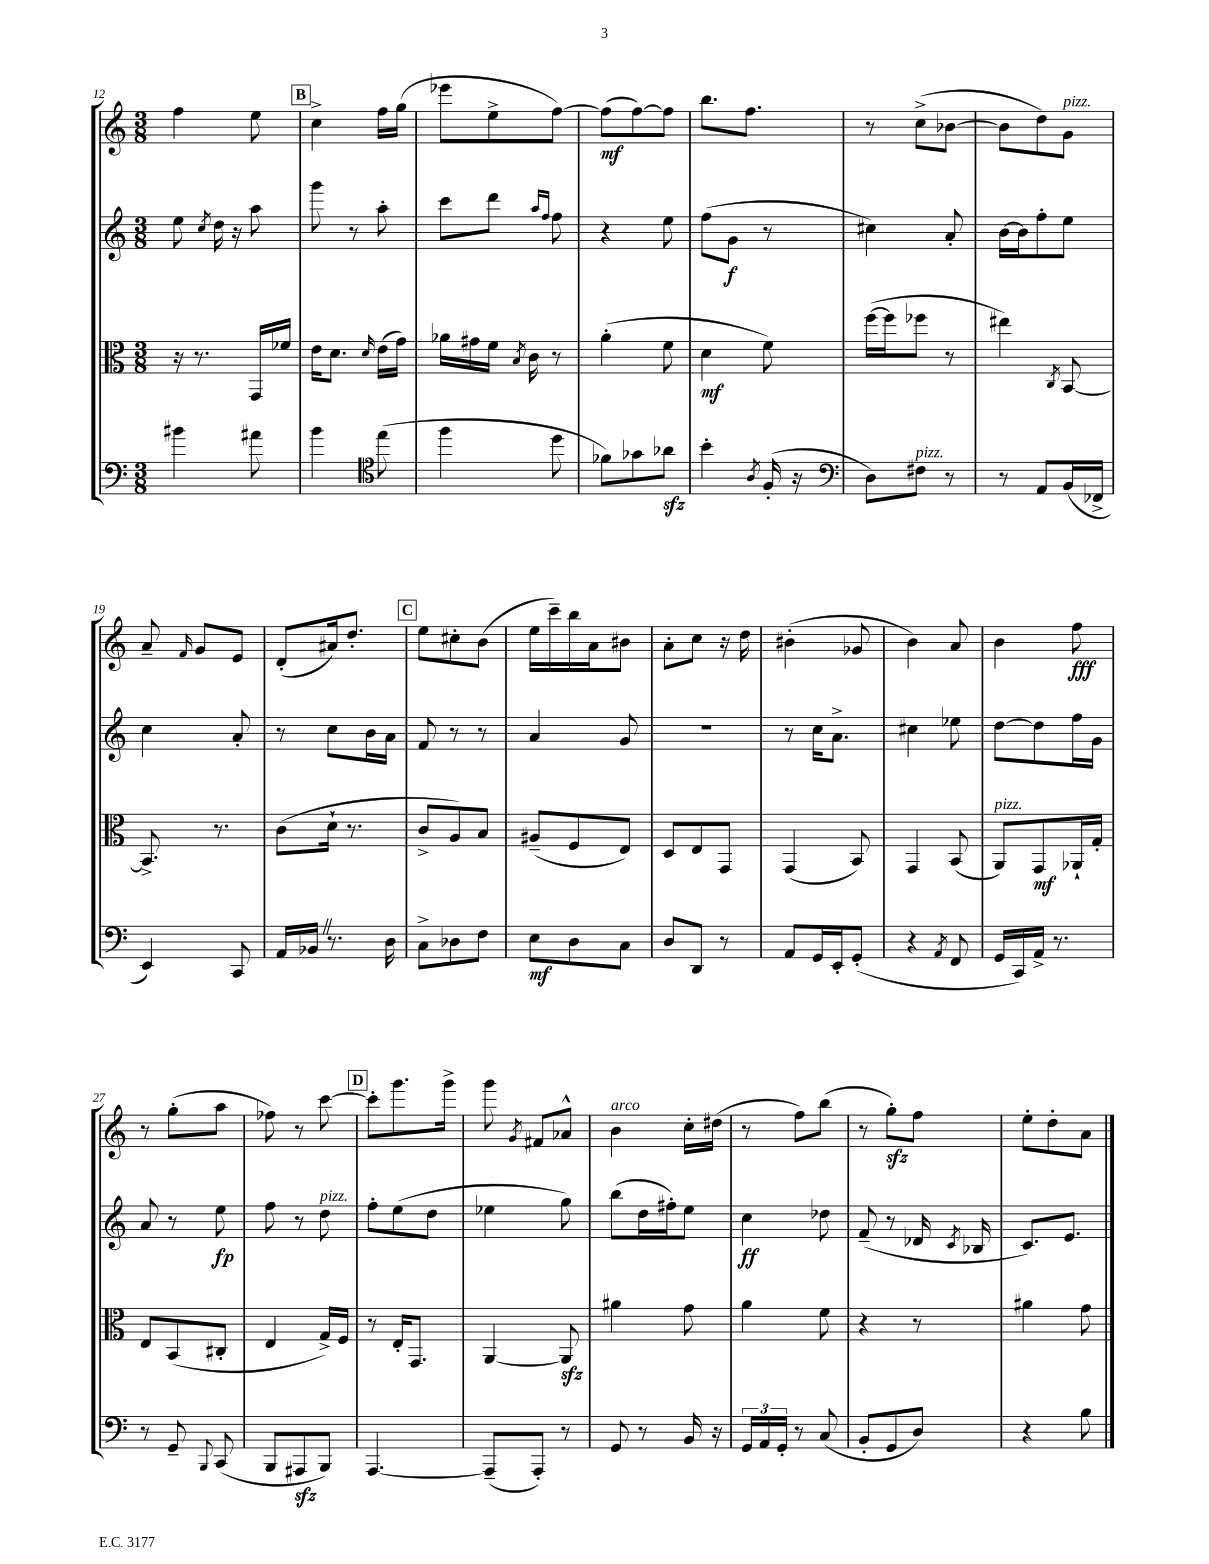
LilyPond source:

<<
\new StaffGroup <<
\new Staff = "s0" {
    \clef treble \key c \major \numericTimeSignature \time 3/8
    \autoBeamOff f''4 e''8 |
    \mark \markup { \box "B" } c''4-> f''16[ g''16]( |
    ees'''8[ e''8-> f''8]~) |
    f''8[\mf( f''8~) f''8] |
    b''8.[ f''8.] |
    r8 c''8[->( bes'8]~ |
    bes'8[ d''8) g'8]^\markup { \italic "pizz." } |
    a'8-- \grace { f'16 } g'8[ e'8] |
    d'8[-.( ais'16) d''8.]-. |
    \mark \markup { \box "C" } e''8[ cis''8-. b'8]( |
    e''16[ c'''16--) b''16 a'16 bis'8] |
    a'8[-. c''8] r16 d''16 |
    bis'4-.( ges'8 |
    b'4) a'8 |
    b'4 f''8\fff |
    r8 g''8[-.( a''8] |
    fes''8) r8 c'''8~ |
    \mark \markup { \box "D" } c'''8[-. g'''8. g'''16]-> |
    g'''8 \acciaccatura { g'8 } fis'8[ aes'8]-^ |
    b'4^\markup { \italic "arco" } c''16[-. dis''16]( |
    r8 f''8[) b''8]( |
    r8 g''8[-.\sfz) f''8] |
    e''8[-. d''8-. a'8] \bar "|." |
}
\new Staff = "s1" {
    \clef treble \key c \major \numericTimeSignature \time 3/8
    \autoBeamOff e''8 \acciaccatura { c''8 } d''16 r16 a''8 |
    \mark \markup { \box "B" } g'''8 r8 a''8-. |
    c'''8[ d'''8] \grace { a''16[ f''16] } f''8 |
    r4 e''8 |
    f''8[( g'8]\f r8 |
    cis''4) a'8-. |
    b'16[~ b'16 f''8-. e''8] |
    c''4 a'8-. |
    r8 c''8[ b'16 a'16] |
    \mark \markup { \box "C" } f'8 r8 r8 |
    a'4 g'8 |
    R4. |
    r8 c''16[ a'8.]-> |
    cis''4 ees''8 |
    d''8[~ d''8 f''16 g'16] |
    a'8 r8 e''8\fp |
    f''8 r8 d''8^\markup { \italic "pizz." } |
    \mark \markup { \box "D" } f''8[-. e''8( d''8] |
    ees''4 g''8) |
    b''8[( d''16 fis''16-.) e''8] |
    c''4\ff des''8 |
    f'8--( r8 des'16 \acciaccatura { c'8 } bes16 |
    c'8.[) e'8.] \bar "|." |
}
\new Staff = "s2" {
    \clef alto \key c \major \numericTimeSignature \time 3/8
    \autoBeamOff r16 r8. g,16[ fes'16] |
    \mark \markup { \box "B" } e'16[ d'8.] \grace { d'16 } e'16[( g'16]) |
    aes'16[ gis'16 f'16] \acciaccatura { b8 } c'16 r8 |
    a'4-.( f'8 |
    d'4\mf f'8) |
    f''16[~( f''16 fes''8] r8 |
    eis''4) \acciaccatura { c8 } b,8~ |
    b,8.-> r8. |
    c'8[( d'16]-! r8. |
    \mark \markup { \box "C" } c'8[-> a8) b8] |
    ais8[--( f8 e8]) |
    d8[ e8 g,8] |
    g,4( b,8) |
    g,4 b,8( |
    a,8[^\markup { \italic "pizz." }) g,8\mf aes,16-! g16]-. |
    e8[ b,8( cis8]-. |
    e4 g16[->) f16] |
    \mark \markup { \box "D" } r8 e16[-. g,8.] |
    a,4~ a,8\sfz |
    ais'4 g'8 |
    a'4 f'8 |
    r4 r8 |
    ais'4 g'8 \bar "|." |
}
\new Staff = "s3" {
    \clef bass \key c \major \numericTimeSignature \time 3/8
    \autoBeamOff bis'4 ais'8 |
    \mark \markup { \box "B" } b'4 \clef tenor e''8( |
    f''4 d''8 |
    fes'8[) ges'8 aes'8]\sfz |
    b'4-. \acciaccatura { a8 } f16-.( r16 |
    \clef bass d8[) fis8]^\markup { \italic "pizz." } r8 |
    r8 a,8[ b,16( fes,16]-> |
    e,4) c,8 |
    a,16[ bes,16] \once \override BreathingSign.text = \markup { \musicglyph "scripts.caesura.straight" } \breathe r8. d16 |
    \mark \markup { \box "C" } c8[-> des8 f8] |
    e8[\mf d8 c8] |
    d8[ d,8] r8 |
    a,8[ g,16 e,16-. g,8]-.( |
    r4 \acciaccatura { a,8 } f,8 |
    g,16[ c,16) a,16]-> r8. |
    r8 g,8-- \appoggiatura { b,,8 } c,8( |
    b,,8[ ais,,8\sfz b,,8]) |
    \mark \markup { \box "D" } a,,4.~ |
    a,,8[--( a,,8]-.) r8 |
    g,8 r8 b,16 r16 |
    \tuplet 3/2 { g,16[ a,16 g,16]-. } r8 c8( |
    b,8[-. g,8 d8]) |
    r4 b8 \bar "|." |
}
>>
>>
\layout { \context { \Score currentBarNumber = #12 } }
